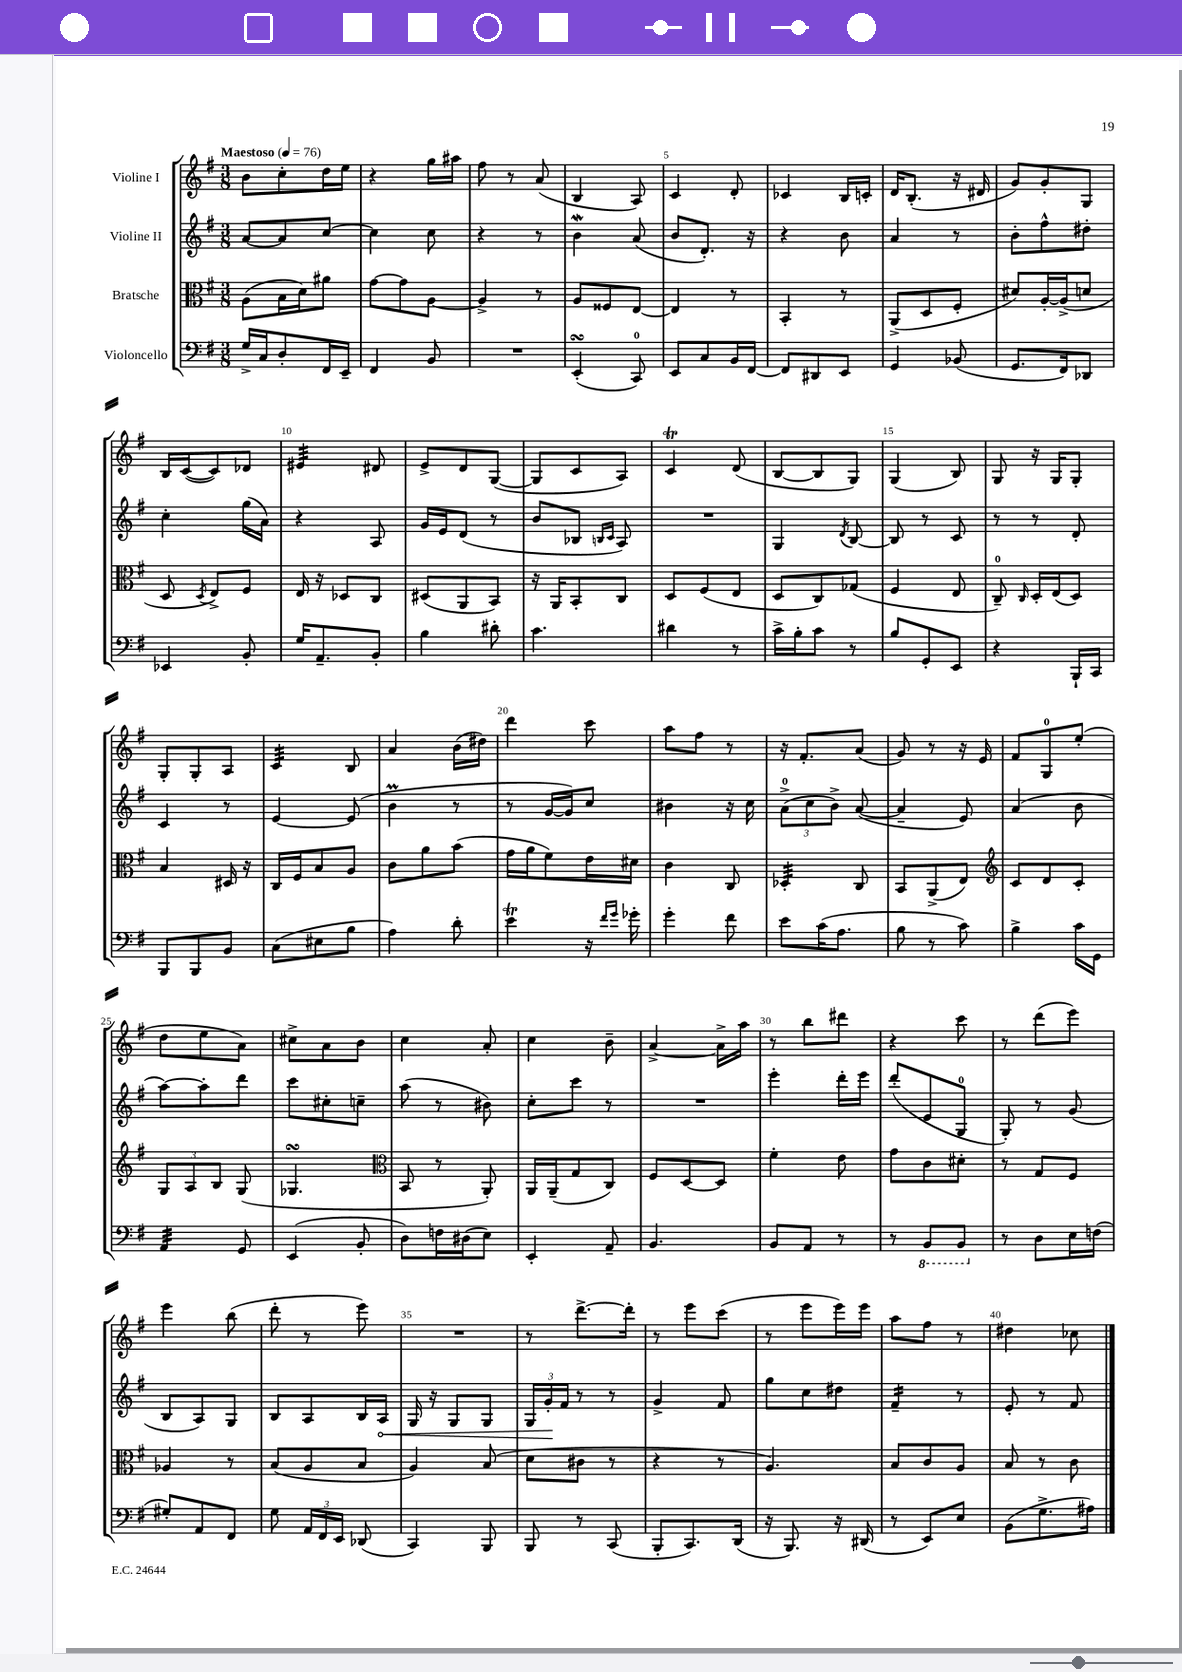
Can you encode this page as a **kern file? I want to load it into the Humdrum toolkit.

**kern	**kern	**kern	**kern
*staff4	*staff3	*staff2	*staff1
*clefF4	*clefC3	*clefG2	*clefG2
*k[f#]	*k[f#]	*k[f#]	*k[f#]
*M3/8	*M3/8	*M3/8	*M3/8
*MM76	*MM76	*MM76	*MM76
16G^	(8A	[8a	8b
16C	.	.	.
8D'	16B	8a]	8cc'
.	16d)	.	.
16FF#	8a#	[8cc	16dd
16EE~	.	.	16ee
=	=	=	=
4FF#	[8g	4cc]	4r
.	8g]	.	.
8BB	[8A	8cc	16gg
.	.	.	16aa#
=	=	=	=
4.r	4A^]	4r	8ff#
.	.	.	8r
.	8r	8r	(8a
=	=	=	=
(4EE'	8A	4b	4B
.	8F##	.	.
8CC)	[8E	(8a	8A)
=	=	=	=
8EE	4E]	8b	4c
8C	.	8.d')	.
16BB	8r	.	8d'
[16FF#	.	16r	.
=	=	=	=
8FF#]	4BB'	4r	4c-
8DD#	.	.	.
8EE	8r	8b	16B
.	.	.	16c'
=	=	=	=
4GG	(8AA^	4a	16d
.	.	.	(8.B'
.	8D	.	.
(8BB-	8F#'	8r	16r
.	.	.	16d#
=	=	=	=
8.GG	8d#)	8b'	8g)
.	[16A'	8ff#^^	8g'
16FF#)	(16A^]	.	.
8DD-	8d	8dd#'	8G
=	=	=	=
4EE-	8D	4cc'	16B
.	.	.	([16c
.	8qD	.	.
.	8E^)	.	8c])
8BB'	8F#	(16gg	8d-
.	.	16a)	.
=	=	=	=
16G	16E	4r	4e#
8.AA~	16r	.	.
.	8D-	.	.
8BB'	8C	8A	8d#
=	=	=	=
4B	(8D#	16g	8e^
.	.	16e	.
.	8AA	(8d	8d
8d#'	8BB)	8r	([8G
=	=	=	=
4.c	16r	8b	8G]
.	16AA	.	.
.	8BB'	8B-	8c
.	.	16qqB	.
.	.	16qqc	.
.	8C	8A)	8A)
=	=	=	=
4d#	8D	4.r	4c
.	(8F#	.	.
8r	8E	.	(8d
=	=	=	=
16c^	8D	4G	[8B
16B'	.	.	.
8c	8C)	.	8B]
.	.	8qd	.
8r	(8G-	[8B	8G)
=	=	=	=
8B	4F#	8B]	(4G
8GG'	.	8r	.
8EE	8E	8c	8B)
=	=	=	=
4r	8C~)	8r	8G
.	16qqC	.	.
.	16D'	8r	16r
.	(16E	.	16G
16BBB`	8D)	8d'	8G'
16CC	.	.	.
=	=	=	=
8BBB	4B	4c	8G'
8BBB	.	.	8G'
8BB	16D#	8r	8A
.	16r	.	.
=	=	=	=
(8C	16C	[4e	4c
.	16F#	.	.
8E#	8B	.	.
8B	8A	(8e]	8B
=	=	=	=
4A)	8c	4b	4a
.	8a	.	.
8d'	(8b	8r	(16b
.	.	.	16dd#)
=	=	=	=
4e	16g	8r	4ddd
.	16a	.	.
.	8f#)	[16g	.
.	.	16g])	.
16r	16e	8cc	8ccc
16qqf#	.	.	.
16qqg	.	.	.
16g-'	16d#	.	.
=	=	=	=
4g'	4c	4b#	8aa
.	.	.	8ff#
8f#	8C	16r	8r
.	.	16cc	.
=	=	=	=
8e	4D-'	(12a^	16r
.	.	.	8.f#'
.	.	12cc	.
(16c	.	.	.
.	.	12b^)	.
8.A	.	.	.
.	8C	([8a	(8a
=	=	=	=
8B	8BB	4a~]	8g)
8r	(8AA^	.	8r
8c)	8E)	8e)	16r
.	.	.	16e
=	=	=	=
*	*clefG2	*	*
4B^	8c	(4a	8f#
.	8d	.	8G
16c	8c'	8b	(8ee'
16GG	.	.	.
=	=	=	=
4AA	12G	[8aa)	8dd
.	12A	.	.
.	.	8aa']	8ee
.	12B	.	.
8GG	(8G	8ddd	8a)
=	=	=	=
(4EE	4.G-	8ccc	8cc#^
.	.	8cc#'	8a
8BB'	.	8cc~	8b
=	=	=	=
*	*clefC3	*	*
8D)	8BB	(8aa	4cc
16F	8r	8r	.
(16D#	.	.	.
8E)	8AA')	8b#)	8a'
=	=	=	=
4EE'	16AA	8cc'	4cc
.	(16AA~	.	.
.	8G	8ccc	.
8AA~	8C)	8r	8b~
=	=	=	=
4.BB	8F#	4.r	[4a^
.	[8D	.	.
.	8D]	.	16a^]
.	.	.	16aa
=	=	=	=
8BB	4f#'	4eee'	8r
8AA	.	.	8bb
8r	8e	16ddd'	8ddd#
.	.	16eee	.
=	=	=	=
8r	8g	(8ddd'	4r
8BBB	8c	8e	.
8BBB	8d#'	8G	8ccc
=	=	=	=
8r	8r	8G')	8r
8D	8G	8r	(8ddd
16E	8F#	(8g	8eee)
(16F	.	.	.
=	=	=	=
8G#')	4A-	8B	4eee
8AA	.	8A)	.
8FF#	8r	8G	(8bb
=	=	=	=
8G	(8B	8B	8ddd'
24AA	8A	8A	8r
24FF#	.	.	.
24EE	.	.	.
(8DD-	8B	16B	8eee)
.	.	16A	.
=	=	=	=
4CC)	4A)	16G	4.r
.	.	16r	.
.	.	8G	.
8BBB	(8B	8G	.
=	=	=	=
8BBB	8d	24G	8r
.	.	24g'	.
.	.	24f#	.
8r	8c#	8r	[8.ddd^
(8CC	8r	8r	.
.	.	.	16ddd']
=	=	=	=
8BBB'	4r	4g^	8r
8.CC)	.	.	8eee
.	8r	8f#	(8ccc
(16DD	.	.	.
=	=	=	=
16r	4.A)	8gg	8r
8.BBB)	.	.	.
.	.	8cc	8eee
16r	.	8dd#	16eee)
(16DD#	.	.	16eee
=	=	=	=
8r	8B	4f#~	8aa
8EE)	8c	.	8ff#
8E	8A	8r	8r
=	=	=	=
(8BB	8B	8e'	4dd#
8.G^	8r	8r	.
.	8c	8f#	8cc-
16A#)	.	.	.
==	==	==	==
*-	*-	*-	*-
